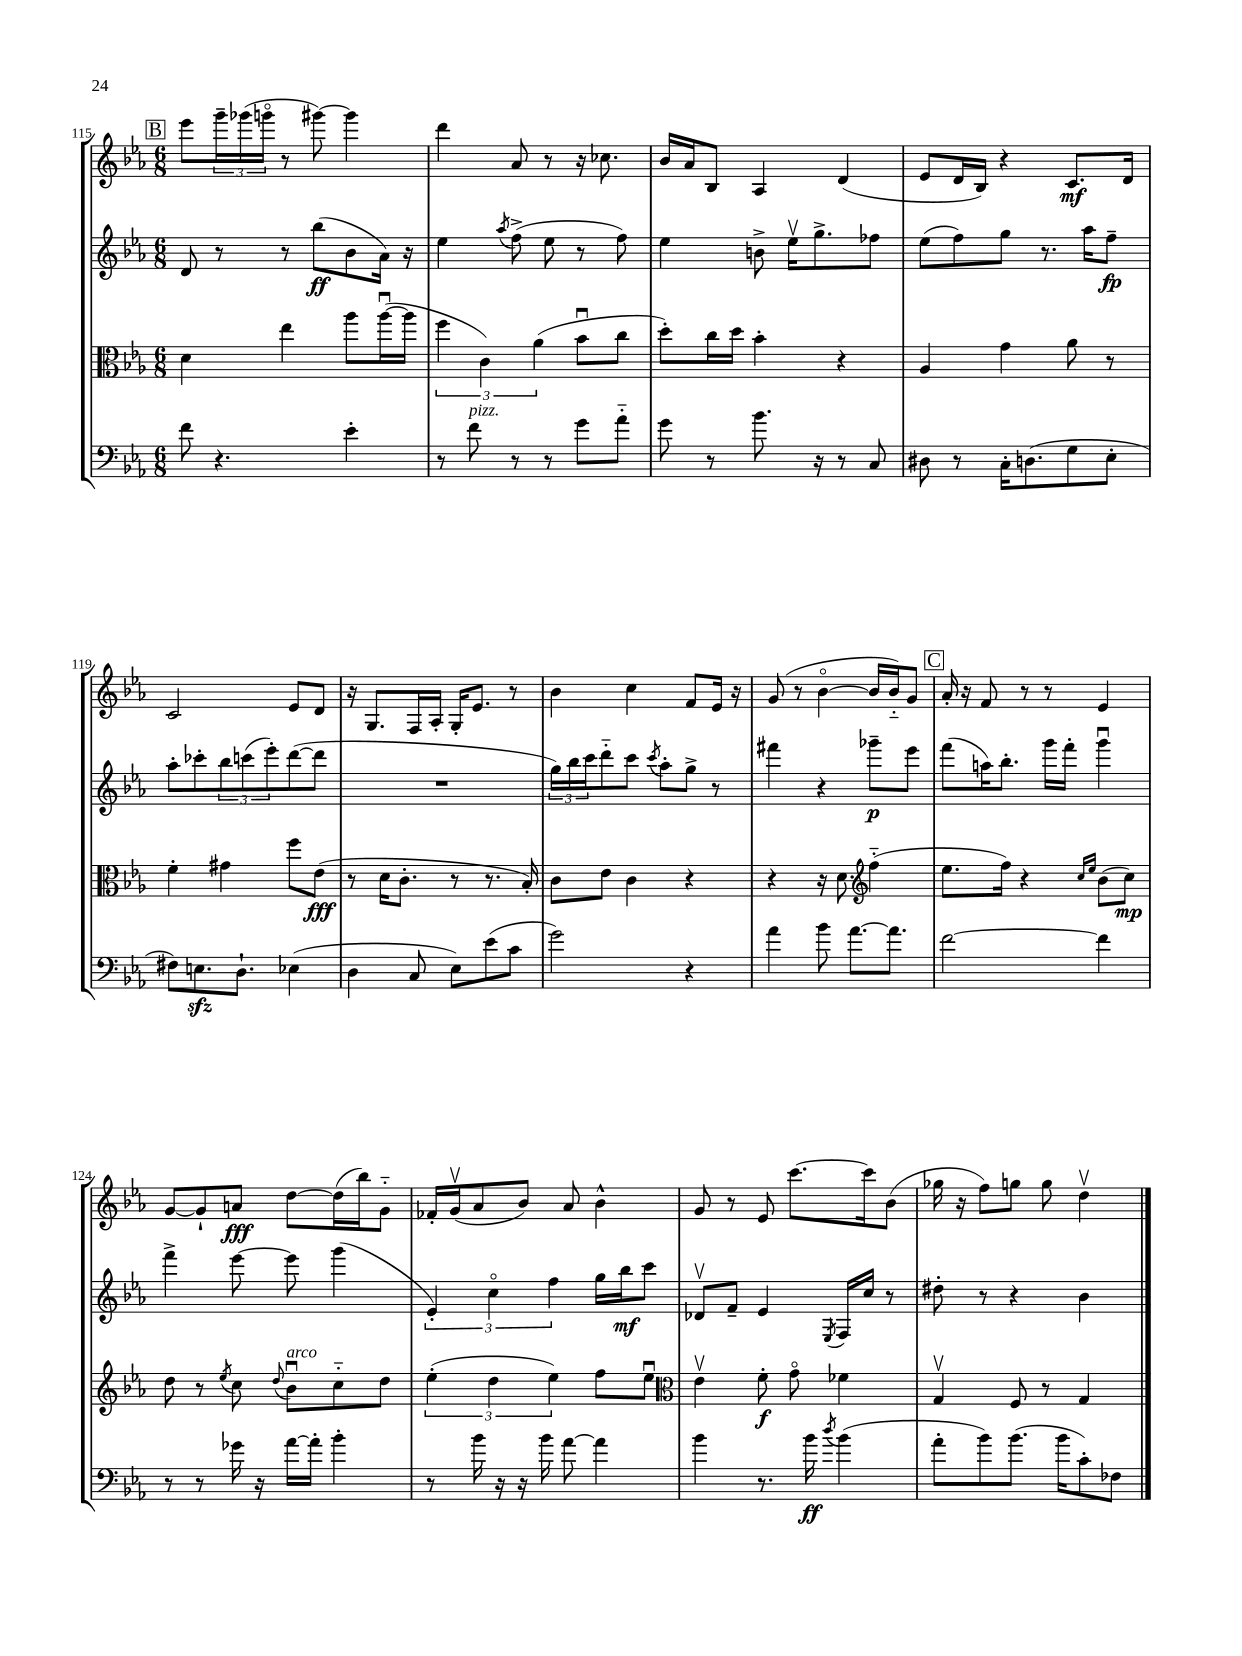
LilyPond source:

<<
\new StaffGroup <<
\new Staff = "s0" {
    \clef treble \key ees \major \numericTimeSignature \time 6/8
    \mark \markup { \box "B" } ees'''8 \tuplet 3/2 { g'''16-- ges'''16( g'''16\flageolet } r8 gis'''8~) gis'''4 |
    d'''4 aes'8 r8 r16 ces''8. |
    bes'16 aes'16 bes8 aes4 d'4( |
    ees'8 d'16 bes16) r4 c'8.\mf d'16 |
    c'2 ees'8 d'8 |
    r16 g8. f16 aes16-. g16-. ees'8. r8 |
    bes'4 c''4 f'8 ees'16 r16 |
    g'8( r8 bes'4~\flageolet bes'16 bes'16-_) g'8 |
    \mark \markup { \box "C" } aes'16-. r16 f'8 r8 r8 ees'4 |
    g'8~ g'8-! a'8\fff d''8~ d''16( bes''16) g'8-_ |
    fes'16-. g'16\upbow( aes'8 bes'8) aes'8 bes'4-^ |
    g'8 r8 ees'8 c'''8.~ c'''16 bes'8( |
    ges''16 r16 f''8) g''8 g''8 d''4\upbow \bar "|." |
}
\new Staff = "s1" {
    \clef treble \key ees \major \numericTimeSignature \time 6/8
    \mark \markup { \box "B" } d'8 r8 r8 bes''8\ff( bes'8 aes'16) r16 |
    ees''4 \acciaccatura { aes''8 } f''8->( ees''8 r8 f''8) |
    ees''4 b'8-> ees''16\upbow g''8.-> fes''8 |
    ees''8( f''8) g''8 r8. aes''16 f''8--\fp |
    aes''8-. ces'''8-. \tuplet 3/2 { bes''8 c'''8( ees'''8-.) } d'''8~( d'''8 |
    R2. |
    \tuplet 3/2 { g''16) bes''16 c'''16 } d'''8-_ c'''8 \acciaccatura { c'''8 } aes''8-. g''8-> r8 |
    fis'''4 r4 ges'''8--\p ees'''8 |
    \mark \markup { \box "C" } f'''8( a''16) bes''8.-. g'''16 f'''16-. g'''4\downbow |
    f'''4-> ees'''8~ ees'''8 g'''4( |
    \tuplet 3/2 { ees'4-.) c''4\flageolet f''4 } g''16 bes''16\mf c'''8 |
    des'8\upbow f'8-- ees'4 \acciaccatura { ees8 } f16 c''16 r8 |
    dis''8-. r8 r4 bes'4 \bar "|." |
}
\new Staff = "s2" {
    \clef alto \key ees \major \numericTimeSignature \time 6/8
    \mark \markup { \box "B" } d'4 ees''4 aes''8 aes''16~\downbow( aes''16 |
    \tuplet 3/2 { f''4 c'4) aes'4( } bes'8\downbow c''8 |
    d''8-.) c''16 d''16 bes'4-. r4 |
    aes4 g'4 aes'8 r8 |
    f'4-. gis'4 f''8 ees'8\fff( |
    r8 d'16 c'8.-. r8 r8. bes16-.) |
    c'8 ees'8 c'4 r4 |
    r4 r16 d'8. \clef treble f''4-_( |
    \mark \markup { \box "C" } ees''8. f''16) r4 \grace { c''16 ees''16 } bes'8( c''8\mp) |
    d''8 r8 \acciaccatura { ees''8 } c''8 \appoggiatura { d''8 } bes'8\downbow^\markup { \italic "arco" } c''8-_ d''8 |
    \tuplet 3/2 { ees''4-.( d''4 ees''4) } f''8 ees''8\downbow |
    \clef alto ees'4\upbow f'8-.\f g'8\flageolet fes'4 |
    g4\upbow f8 r8 g4 \bar "|." |
}
\new Staff = "s3" {
    \clef bass \key ees \major \numericTimeSignature \time 6/8
    \mark \markup { \box "B" } f'8 r4. ees'4-. |
    r8 f'8^\markup { \italic "pizz." } r8 r8 g'8 aes'8-_ |
    g'8 r8 bes'8. r16 r8 c8 |
    dis8 r8 c16-. d8.( g8 ees8-. |
    fis8) e8.\sfz d8.-! ees4( |
    d4 c8 ees8) ees'8( c'8 |
    g'2) r4 |
    aes'4 bes'8 aes'8.~ aes'8. |
    \mark \markup { \box "C" } f'2~ f'4 |
    r8 r8 ges'16 r16 aes'16~ aes'16-. bes'4-. |
    r8 bes'16 r16 r16 bes'16 aes'8~ aes'4 |
    bes'4 r8. bes'16\ff \acciaccatura { d''8 } bes'4( |
    aes'8-. bes'8) bes'8.( bes'16 c'8-.) fes8 \bar "|." |
}
>>
>>
\layout { \context { \Score currentBarNumber = #115 } }
